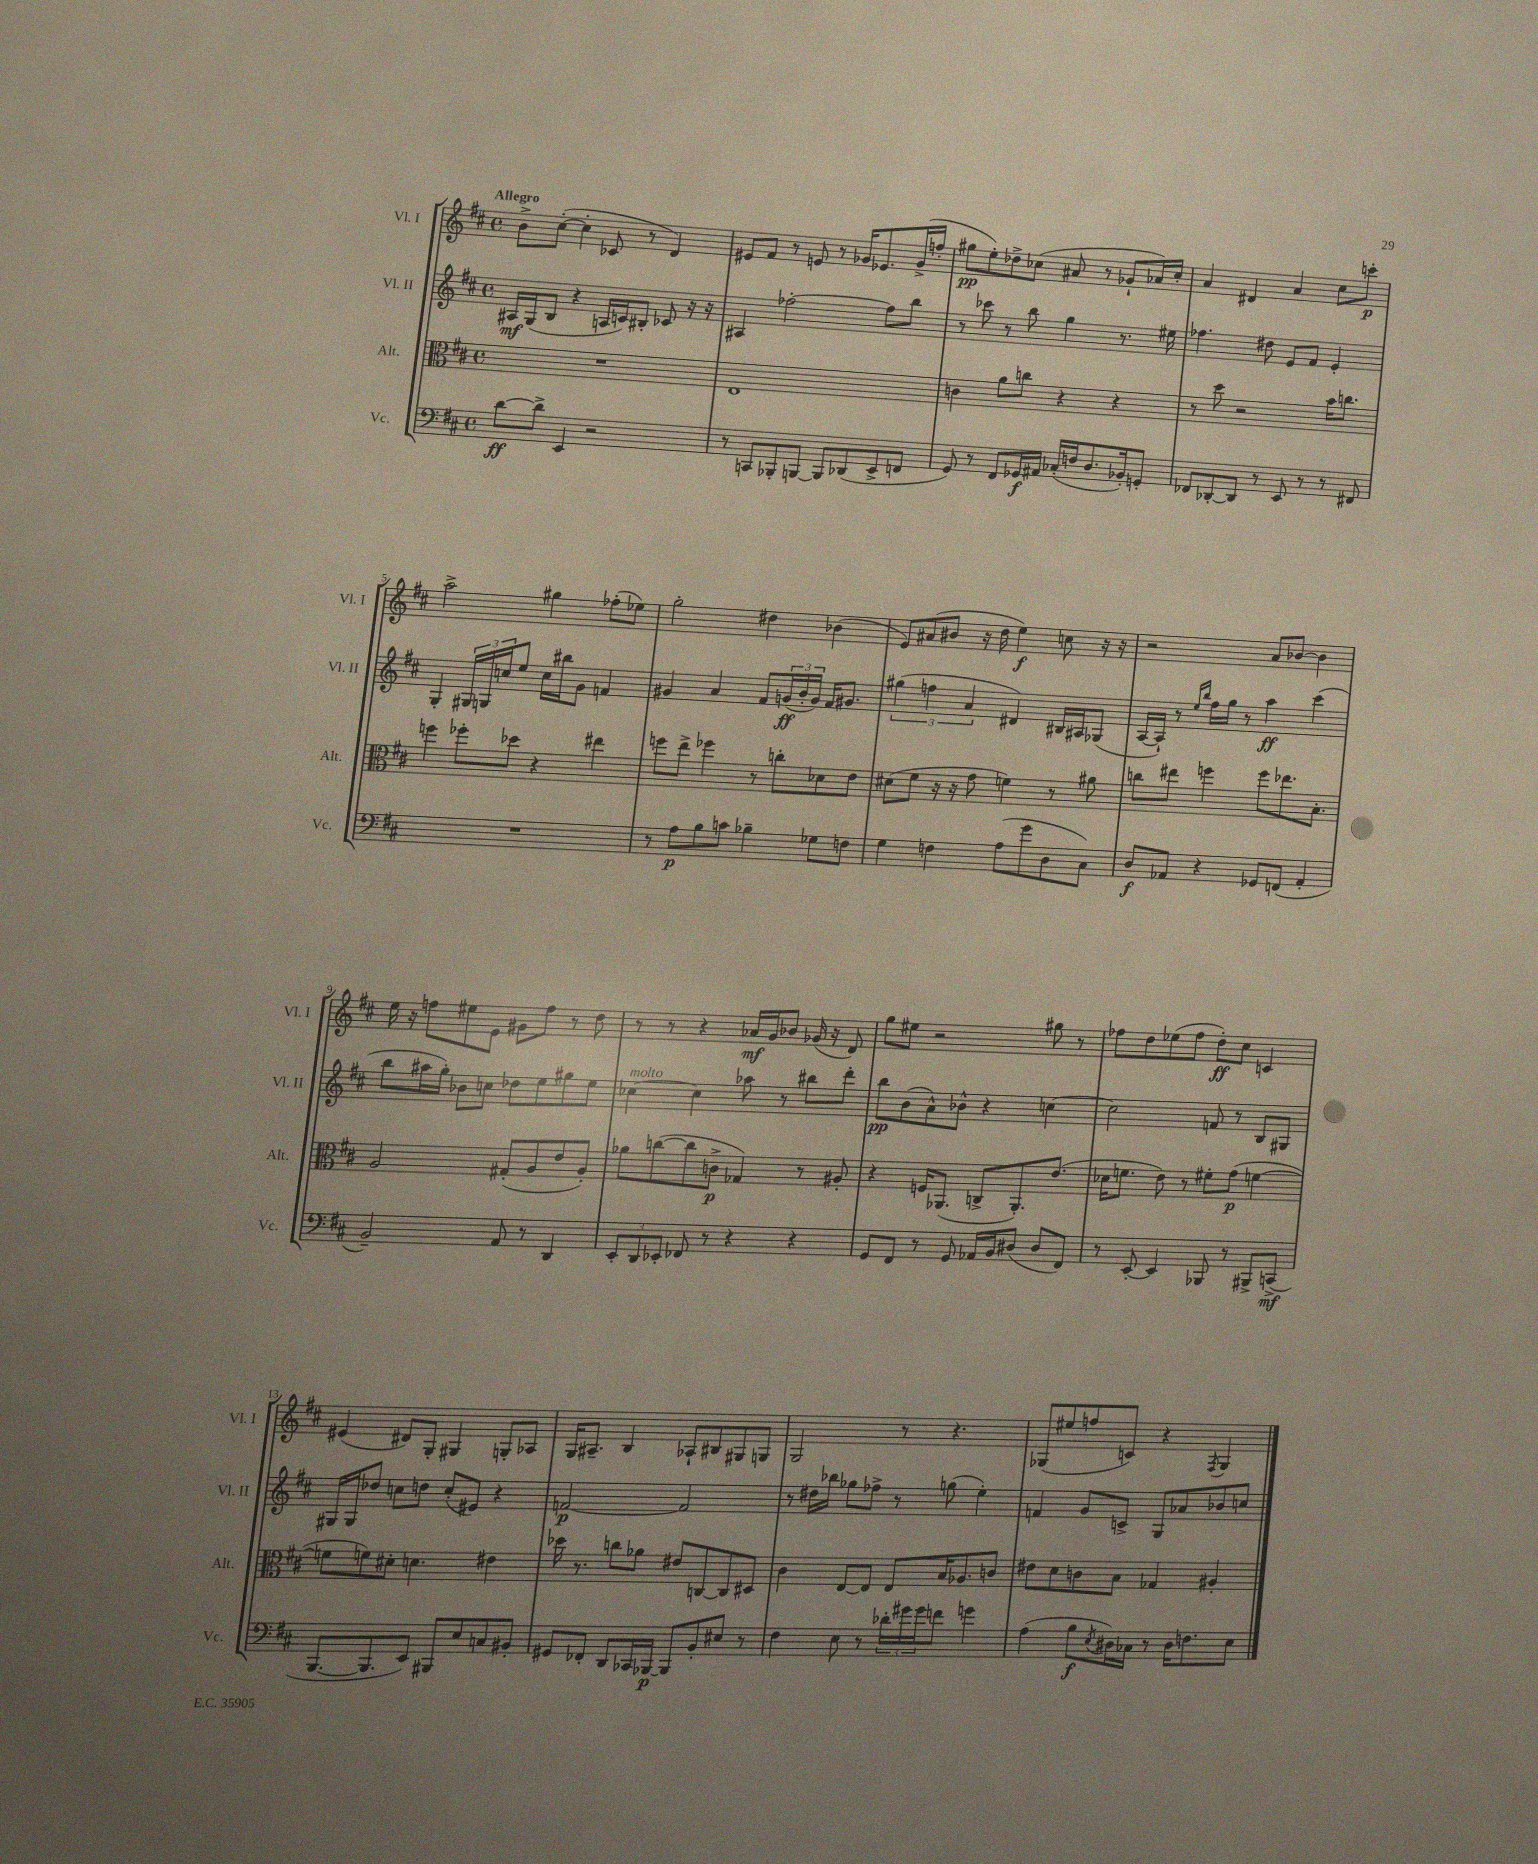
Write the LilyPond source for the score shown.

<<
\new StaffGroup <<
\new Staff = "s0" \with { instrumentName = "Vl. I" shortInstrumentName = "Vl. I" } {
    \clef treble \key d \major \defaultTimeSignature \time 4/4 \tempo "Allegro"
    b'8-> cis''8~-.( cis''4-. ces'8 r8 d'4) |
    eis'8 fis'8 r8 e'8 r8 ges'16 ees'8. ges'16->( f''16-. |
    gis''8\pp e''8-.) des''8-> ces''8( ais'8 r8 ges'8-! aes'16) ces''16-. |
    a'4 dis'4 a'4 cis''8 c'''8-.\p |
    a''2-> gis''4 fes''8-.( ees''8) |
    g''2-. dis''4 bes'4( |
    e'8) ais'8( bis'8 r16 d''16 e''4\f) c''8 r16 r16 |
    r2 a'8 bes'8~ bes'4 |
    e''16 r16 f''8 eis''8 e'8 gis'8 f''8 r8 d''8 |
    r8 r8 r4 aes'16\mf g'16 bes'8 ges'16( r16 d'8) |
    g''8 eis''8 r2 gis''8 r8 |
    fes''8 d''8 ees''8( fes''8 d''8-.\ff) cis''8 c'4 |
    eis'4( dis'8) g8-. gis4 g8-. aes8 |
    g16 ais8.-- b4 aes8-! bis8 gis8 g8 |
    g2 r8 r4. |
    ges8( eis''8 f''8 c'8) r4 \acciaccatura { fis8 } ges4 \bar "|." |
}
\new Staff = "s1" \with { instrumentName = "Vl. II" shortInstrumentName = "Vl. II" } {
    \clef treble \key d \major \defaultTimeSignature \time 4/4
    ais16\mf g16( b8 r4 a16 c'16) bis8-. ces'8 r16 r16 |
    ais4 fes''2~-. fes''8 b''8 |
    r8 ces'''8 r8 b''8 g''4 r8. eis''16 |
    fes''4. dis''8 e'8 fis'8 e'4-. |
    g4-. \tuplet 3/2 { gis16 g16 c''16 } e''8 c''16 bis''16 g'8 f'4 |
    gis'4 a'4 fis'8 \tuplet 3/2 { g'16\ff( b'16-. g'16) } fis'16 gis'8. |
    \tuplet 3/2 { gis''4( f''4 a'4 } dis'4) bis16 ais16 ges8( |
    a16~ a16-!) r8 \grace { e''16 b''16 } fis''16 g''16 r8 a''4\ff cis'''4( |
    b''8 ais''16 g''16-.) bes'8 c''8 des''8 e''8 gis''8 e''8 |
    ces''4~^\markup { \italic "molto" } ces''4 aes''8 r8 bis''8 d'''8-. |
    b''8\pp b'8( a'8-^) bes'8-^ r4 c''4~ |
    c''2 f'8 r8 b8 gis8 |
    gis16 gis16 des''8 c''8 d''8 c''8-.( eis'8) r4 |
    f'2~\p f'2 |
    r8 dis''16 bes''16 ges''8 fes''8-> r8 g''8( e''4-.) |
    f'4 g'8 c'8-> g8 aes'8 bes'8 c''8 \bar "|." |
}
\new Staff = "s2" \with { instrumentName = "Alt." shortInstrumentName = "Alt." } {
    \clef alto \key d \major \defaultTimeSignature \time 4/4
    R1 |
    e1 |
    c'4 a'8 c''8 r4 r4 |
    r8 d''8 r2 b'16 c''8. |
    f''4 fes''8-. des''8 r4 eis''4 |
    f''8 e''8-> fes''4 r8 c''8-. des'8 e'8 |
    dis'8( fis'8 r16 r16 g'8 f'4) r8 ais'8 |
    c''8 eis''8 f''4 f''8 ees''8. b8.-. |
    a2 gis8-.( a8 e'8 a8-.) |
    aes'8 c''8~( c''8 c'8->\p ges4) r8 ais8-. |
    r4 f16 aes,8.( c8-> aes,8.-.) e'8.( |
    des'16 f'8. e'8) r8 fis'8-. g'8\p( f'4~ |
    f'8 f'8) dis'8-. d'4. eis'4 |
    des''16 r8. c''8 aes'8 eis'8 c8~ c8 dis8 |
    cis'4 e8~ e8 e8 b16 aes8. c'8 |
    eis'8 d'8 c'8 b8 ges4 ais4-. \bar "|." |
}
\new Staff = "s3" \with { instrumentName = "Vc." shortInstrumentName = "Vc." } {
    \clef bass \key d \major \defaultTimeSignature \time 4/4
    d'8~\ff d'8-> e,4 r2 |
    r8 c,8 bes,,8-. b,,8~ b,,8 des,8( e,8-> f,8 |
    g,8) r8 fis,8 ges,16\f ais,16 ces16-.( f16 d8. bes,16-.) g,8-. |
    fes,8 des,8~-. des,8 r8 e,8 r8 r8 fis,8 |
    R1 |
    r8 a8\p b8 c'8 bes4-- ges8 f8 |
    g4 f4 a8( g'8 d8 cis8) |
    d8\f aes,8 r4 ges,8 f,8( aes,4-. |
    b,2--) a,8 r8 d,4 |
    \tuplet 3/2 { e,8-. d,8 ees,8-. } fes,8 r8 r4 r4 |
    g,8 fis,8 r8 g,8 aes,16 b,16 dis8( dis8 fis,8) |
    r8 e,8~-. e,4 bes,,8 r8 bis,,8-> c,8->\mf( |
    b,,8.~ b,,8. e,8) bis,,8 e8 c8 bis,8-. |
    gis,8 fes,8-. d,8 ces,16 bes,,16~\p bes,,8 b,8-. eis8 r8 |
    fis4 e8 r8 \tuplet 3/2 { des'16-. gis'16 gis'16 } f'8 g'4 |
    a4( b8\f \acciaccatura { e8 } dis16) ces16 r8 dis16 f8. e8 \bar "|." |
}
>>
>>
